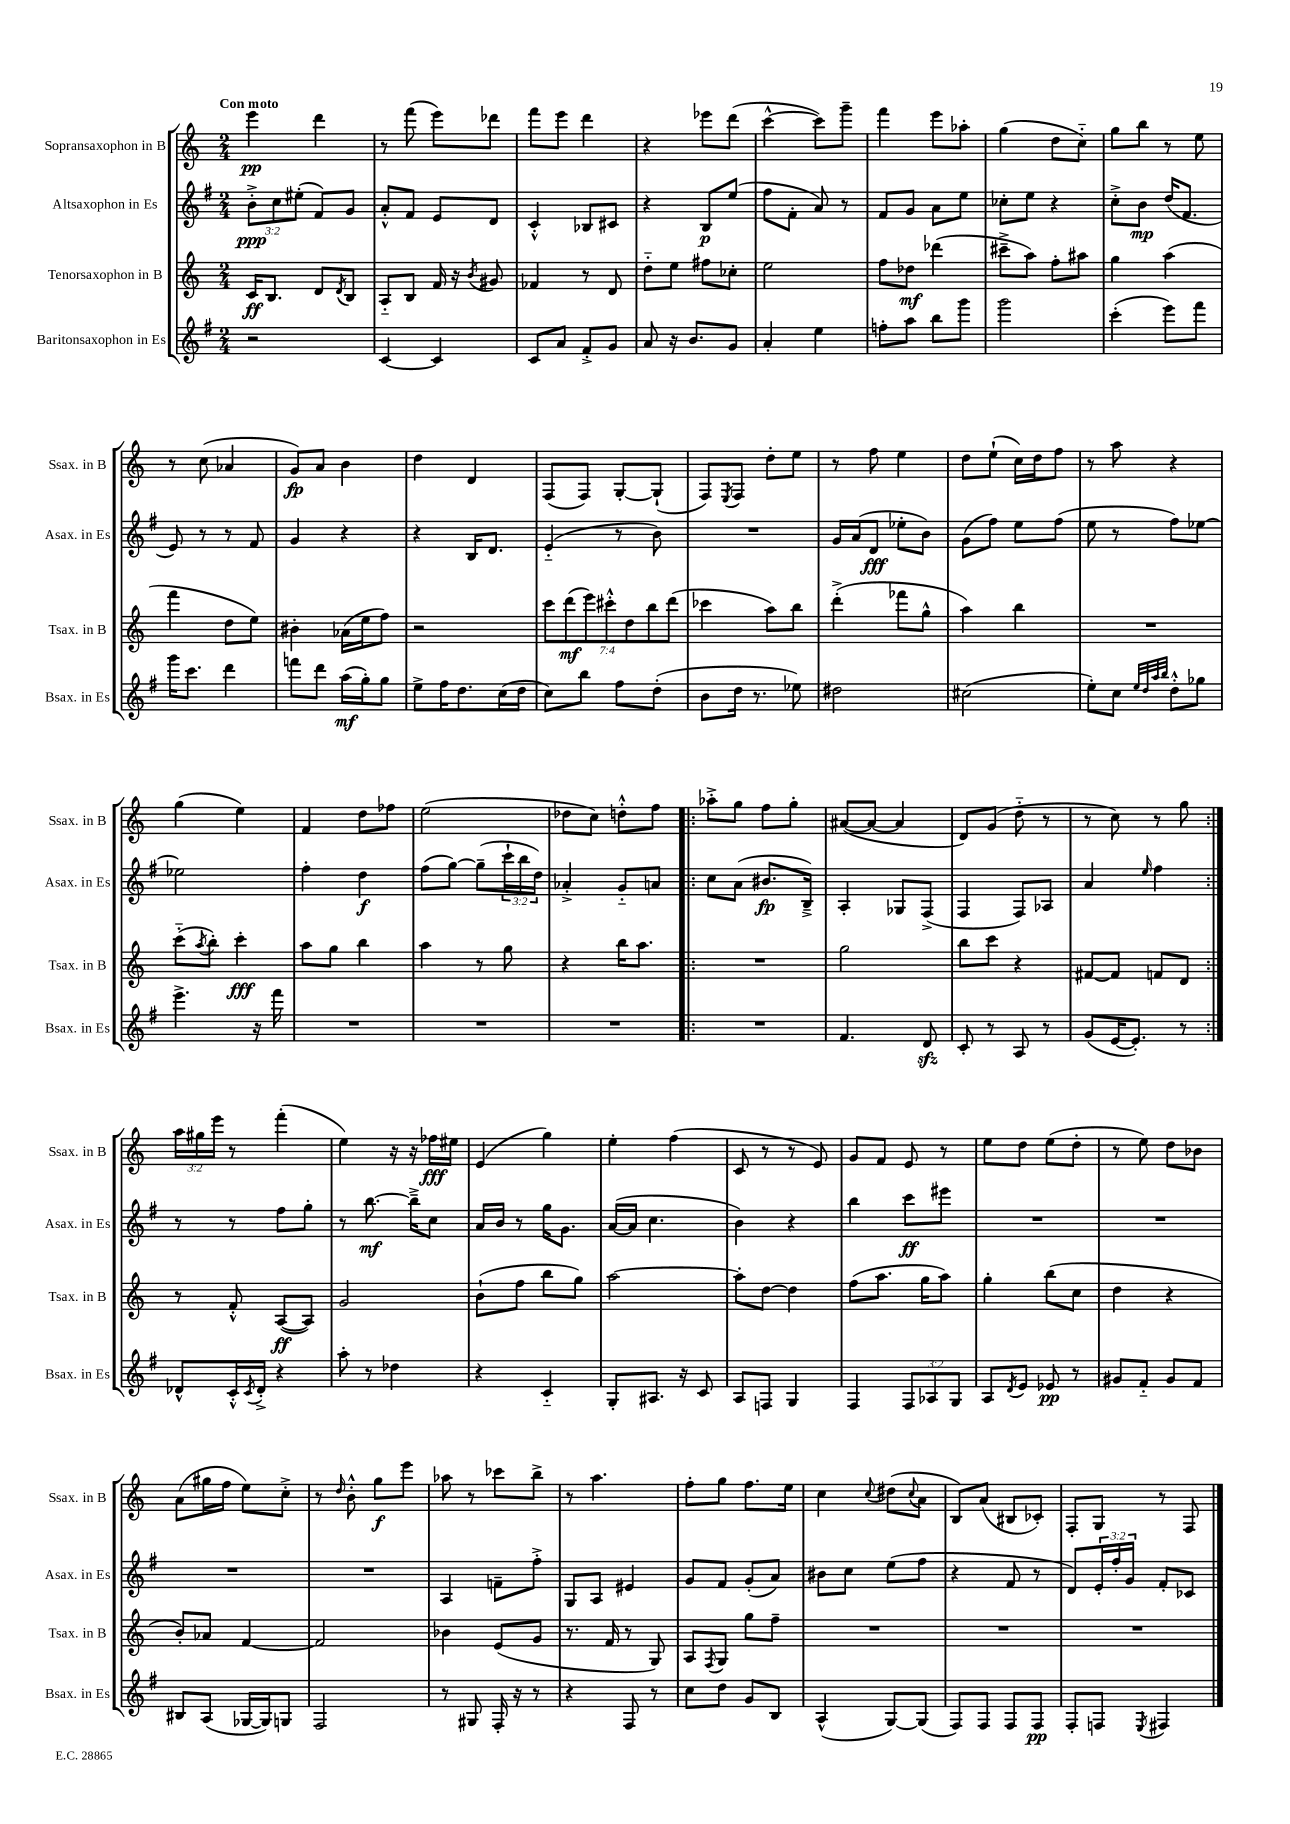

**kern	**kern	**kern	**kern
*staff4	*staff3	*staff2	*staff1
*clefG2	*clefG2	*clefG2	*clefG2
*k[f#]	*k[]	*k[f#]	*k[]
*M2/4	*M2/4	*M2/4	*M2/4
2r	16c	12b'^	4eee
.	8.B	.	.
.	.	12cc	.
.	.	(12ee#'	.
.	8d	8f#)	4ddd
.	8qd	.	.
.	8B	8g	.
=	=	=	=
[4c	8A'~	8a'^^	8r
.	8B	8f#	(8fff
4c]	16f	8e	8eee)
.	16r	.	.
.	8qb	.	.
.	8g#	8d	8ddd-
=	=	=	=
8c	4f-	4c'^^	8fff
8a	.	.	8eee
8f#'^	8r	8B-	4ddd
8g	8d	8c#	.
=	=	=	=
8a	8dd'~	4r	4r
16r	8ee	.	.
8.b	.	.	.
.	8ff#	8B	8eee-
8g	8cc-'	(8ee	(8ddd
=	=	=	=
4a'	2ee	8ff#	[4ccc^^
.	.	8f#'	.
4ee	.	8a)	8ccc])
.	.	8r	8ggg~
=	=	=	=
8ff'	8ff	8f#	4fff
8aa	8dd-	8g	.
8bb	(4ddd-	8a	8eee
8ggg	.	8ee	8aa-'
=	=	=	=
2ggg	8ccc#~^	8cc-'	(4gg
.	8aa)	8ee	.
.	8ff'	4r	8dd
.	8aa#	.	8cc'~)
=	=	=	=
(4ccc'	4gg	8cc'^	8gg
.	.	8b	8bb
8eee)	(4aa	(16dd	8r
.	.	8.f#	.
8fff#	.	.	8ee
=	=	=	=
16ggg	4fff	8e)	8r
8.ccc	.	.	.
.	.	8r	(8cc
4ddd	8dd	8r	4a-
.	8ee)	8f#	.
=	=	=	=
8fff	4b#'	4g	8g)
8ddd	.	.	8a
(16aa	(16a-	4r	4b
16gg')	16ee	.	.
8gg	8ff)	.	.
=	=	=	=
8ee^	2r	4r	4dd
16ff#	.	.	.
8.dd	.	.	.
.	.	16B	4d
.	.	8.d	.
(16cc	.	.	.
16dd	.	.	.
=	=	=	=
8cc)	14ccc	(4e'~	(8F
.	(14ddd	.	.
8bb	.	.	8F)
.	14eee)	.	.
.	14ccc#'^^	.	.
8ff#	.	8r	[8G'
.	14dd	.	.
.	14bb	.	.
(8dd'	.	8b)	(8G`]
.	(14ddd	.	.
=	=	=	=
8b	4ccc-	2r	8F)
.	.	.	8qE
16dd	.	.	8F
8.r	.	.	.
.	8aa)	.	8dd'
8ee-)	8bb	.	8ee
=	=	=	=
2dd#	(4ddd'^	16g	8r
.	.	(16a	.
.	.	8d	8ff
.	8fff-	8ee-'	4ee
.	8gg^^	8b)	.
=	=	=	=
(2cc#	4aa)	(8g	8dd
.	.	8ff#)	(8ee`
.	4bb	8ee	16cc)
.	.	.	16dd
.	.	(8ff#	8ff
=	=	=	=
8ee')	2r	8ee	8r
8cc	.	8r	8aa
32qqee	.	.	.
32qqdd	.	.	.
32qqaa	.	.	.
32qqbb	.	.	.
8dd'^^	.	8ff#)	4r
8gg-	.	[8ee-	.
=	=	=	=
4.eee^	(8ccc'~	2ee-]	(4gg
.	8qaa	.	.
.	8bb')	.	.
.	4ccc'	.	4ee)
16r	.	.	.
16fff#	.	.	.
=	=	=	=
2r	8aa	4ff#'	4f
.	8gg	.	.
.	4bb	4dd	8dd
.	.	.	8ff-
=	=	=	=
2r	4aa	(8ff#	(2ee
.	.	[8gg)	.
.	8r	(8gg~]	.
.	8gg	24ccc`	.
.	.	24bb	.
.	.	24dd)	.
=	=	=	=
2r	4r	4a-'^	8dd-
.	.	.	8cc)
.	16bb	8g'~	8dd'^^
.	8.aa	.	.
.	.	8a	8ff
=!|:	=!|:	=!|:	=!|:
2r	2r	8cc	8aa-'^
.	.	(8a	8gg
.	.	8.b#	8ff
.	.	.	8gg'
.	.	16B~^)	.
=	=	=	=
4.f#	2gg	4A'	([8a#
.	.	.	8a#_
.	.	8G-	4a#]
8d	.	(8F#^	.
=	=	=	=
8c'	8bb	4F#	8d)
8r	8ccc	.	(8g
8A	4r	8F#)	8dd'~
8r	.	8A-	8r
=	=	=	=
(8g	[8f#	4a	8r
[16e	8f#]	.	8cc)
8.e'])	.	.	.
.	.	16qqee	.
.	8f	4ff#	8r
8r	8d	.	8gg
=:|!	=:|!	=:|!	=:|!
8d-^^	8r	8r	24aa
.	.	.	24gg#
.	.	.	24eee
16c'^^	8f'^^	8r	8r
8qc	.	.	.
16d-'^	.	.	.
4r	([8A	8ff#	(4fff'
.	8A])	8gg'	.
=	=	=	=
8aa'	2g	8r	4ee)
8r	.	[8.bb	.
4dd-	.	.	16r
.	.	16bb~^]	16r
.	.	8cc	16ff-
.	.	.	16ee#
=	=	=	=
4r	(8b`	16a	(4e
.	.	16b	.
.	8ff	8r	.
4c'~	8bb	16gg	4gg)
.	.	8.g	.
.	8gg)	.	.
=	=	=	=
8G'	[2aa	([16a	4ee'
.	.	16a]	.
8.A#	.	4.cc	.
.	.	.	(4ff
16r	.	.	.
8c	.	.	.
=	=	=	=
8A	8aa']	4b)	8c
8F	[8dd	.	8r
4G	4dd]	4r	8r
.	.	.	8e)
=	=	=	=
4F#	(8ff	4bb	8g
.	8.aa	.	8f
12F#	.	8ccc	8e
.	16gg	.	.
12A-	.	.	.
.	8aa)	8eee#	8r
12G	.	.	.
=	=	=	=
8A	4gg'	2r	8ee
8qd	.	.	.
8e	.	.	8dd
8e-	(8bb	.	(8ee
8r	8cc	.	8dd'
=	=	=	=
8g#	4dd	2r	8r
8f#'~	.	.	8ee)
8g#	4r	.	8dd
8f#	.	.	8b-
=	=	=	=
8B#	8b')	2r	(8a
(8A	8a-	.	16gg#
.	.	.	16ff
[16G-	[4f	.	8ee)
16G-])	.	.	.
8G	.	.	8cc'^
=	=	=	=
2F#	2f]	2r	8r
.	.	.	16qqdd
.	.	.	8b'^^
.	.	.	8gg
.	.	.	8eee
=	=	=	=
8r	4b-	4A	8aa-
8G#	.	.	8r
16F#'	(8e	8f~	8ccc-
16r	.	.	.
8r	8g	8ff#'^	8bb^
=	=	=	=
4r	8.r	8G	8r
.	.	8A	4.aa
.	16f	.	.
8F#	8r	4e#	.
8r	8G)	.	.
=	=	=	=
8cc	8A	8g	8ff'
.	8qF	.	.
8dd	8G	8f#	8gg
8g	8gg	(8g'	8.ff
8B	8ff~	8a)	.
.	.	.	16ee
=	=	=	=
(4A^^	2r	8b#	4cc
.	.	8cc	.
.	.	.	8qqcc
[8G)	.	(8ee	(8dd#
.	.	.	8qqcc
(8G]	.	8ff#	8a
=	=	=	=
8F#)	2r	4r	8B)
8F#	.	.	(8a
8F#	.	8f#	8B#
8F#	.	8r	8c-')
=	=	=	=
8F#'	2r	8d)	8F'
8F	.	24e'	8G
.	.	24ff#'	.
.	.	24g	.
8qE	.	.	.
4F#	.	8f#'	8r
.	.	8c-	8F
==	==	==	==
*-	*-	*-	*-
